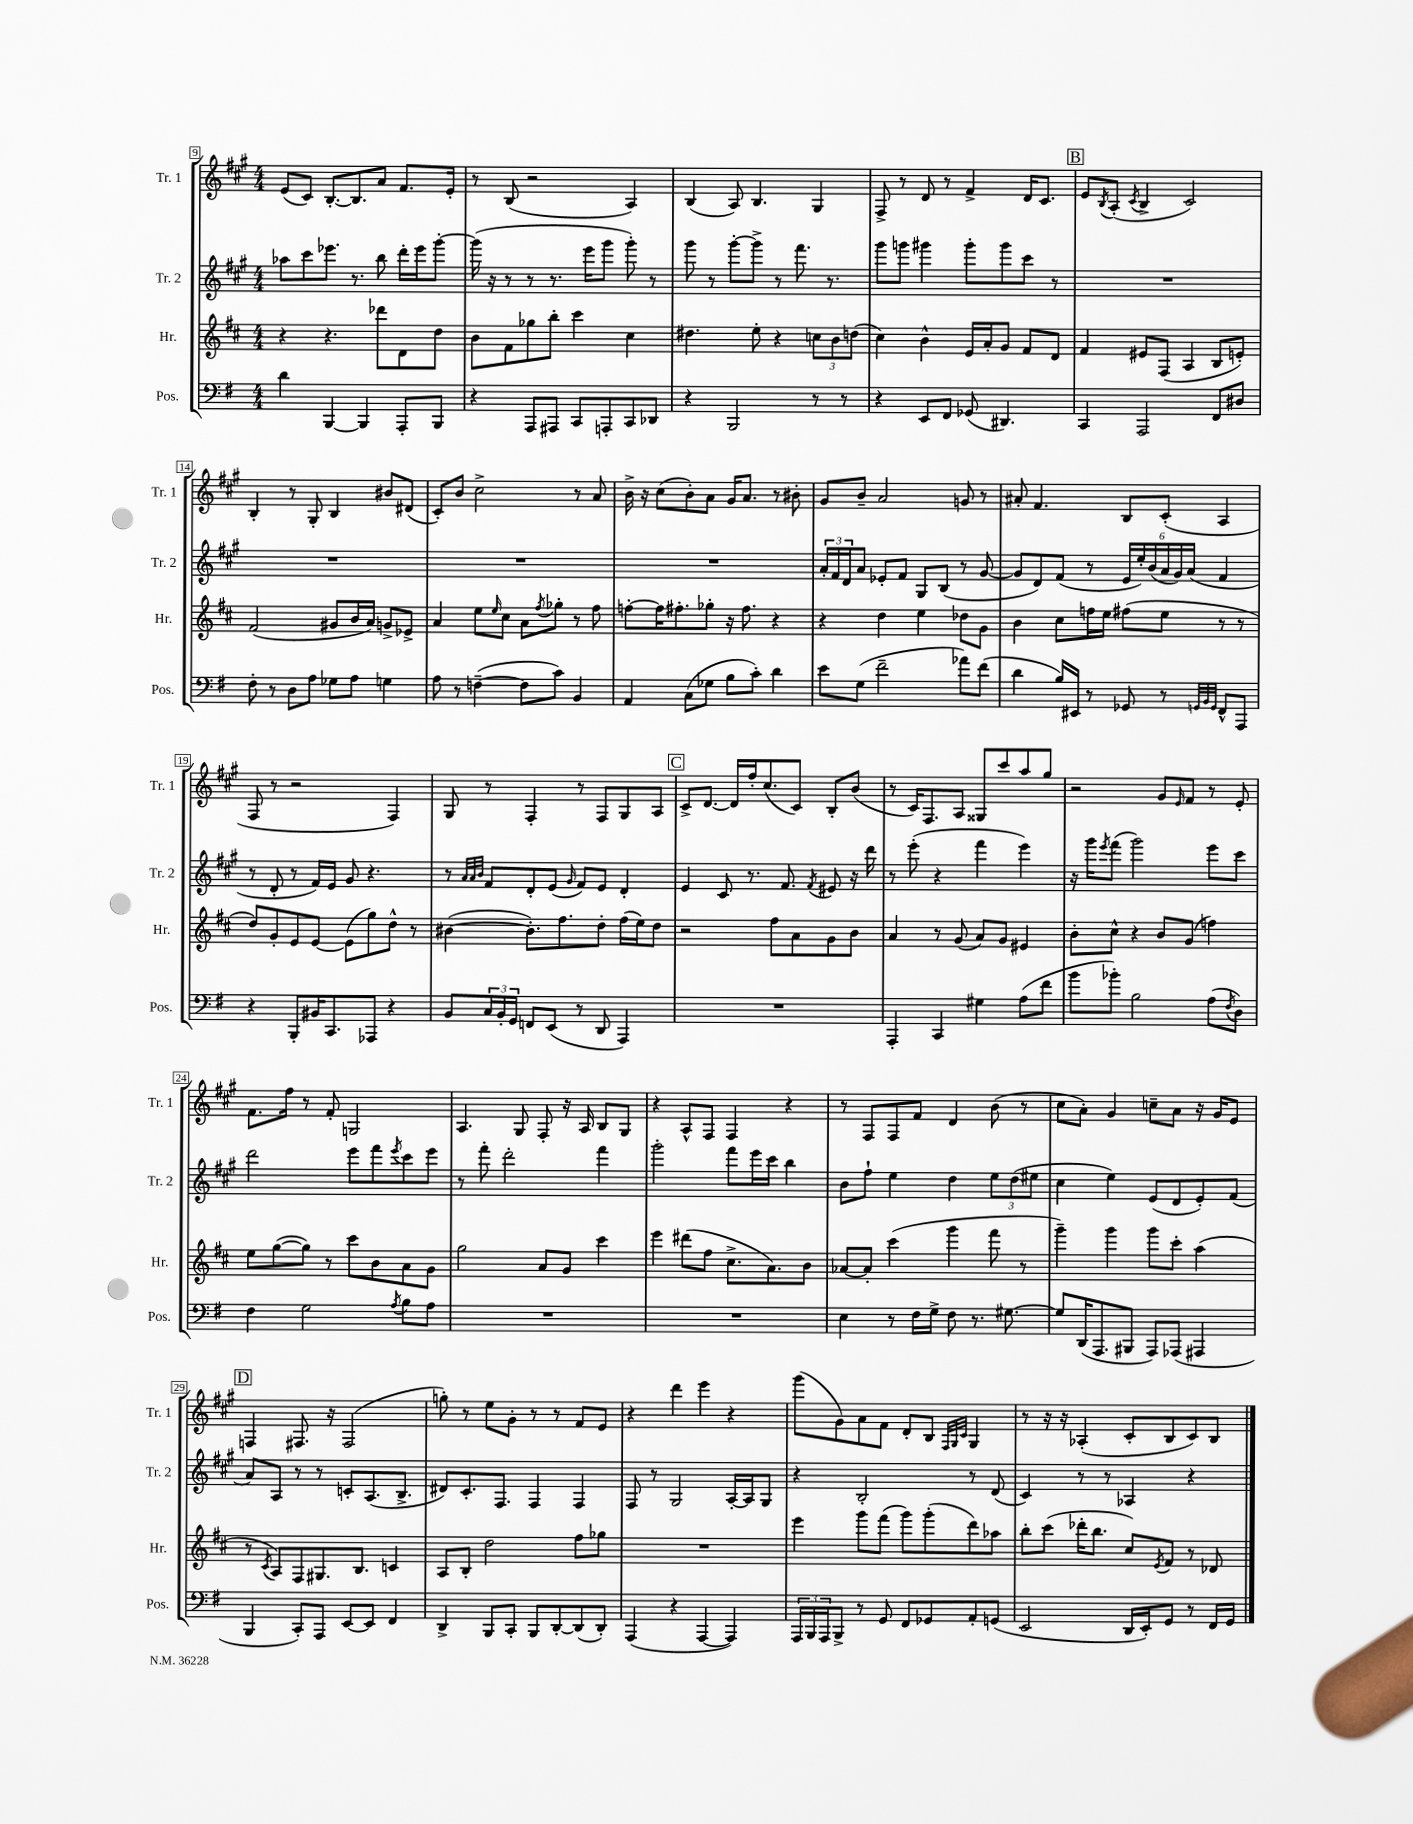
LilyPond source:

<<
\new StaffGroup <<
\new Staff = "s0" \with { instrumentName = "Tr. 1" shortInstrumentName = "Tr. 1" } {
    \clef treble \key a \major \numericTimeSignature \time 4/4
    e'8( cis'8) b8.~-. b8. a'8 fis'8. e'16-. |
    r8 b8( r2 a4) |
    b4( a8) b4. gis4 |
    fis8-> r8 d'8 r8 fis'4-> d'16 cis'8. |
    \mark \markup { \box "B" } e'8 \acciaccatura { b8 } a8-.( \acciaccatura { cis'8 } b4-> cis'2) |
    b4-. r8 gis8-. b4 bis'8 dis'8( |
    cis'8-.) b'8 cis''2-> r8 a'8 |
    b'16-> r16 cis''8( b'8-.) a'8 gis'16 a'8. r8 bis'8-. |
    gis'8 b'8-- a'2 g'8 r8 |
    ais'8-. fis'4. b8 cis'8-.( a4 |
    fis8 r8 r2 fis4) |
    gis8 r8 fis4-. r8 fis8 gis8 a8 |
    \mark \markup { \box "C" } cis'8-> d'8.~ d'16 fis''16-. cis''8.( cis'8) b8-. b'8( |
    r8 cis'16) fis8. a8 gisis8 cis'''8 a''8 gis''8 |
    r2 gis'8 \grace { e'16 } fis'8 r8 e'8-. |
    fis'8. fis''16 r8 fis'8-. g2 |
    a4. gis8 fis8-. r16 a16 b8 gis8 |
    r4 a8-^ fis8 fis4 r4 |
    r8 fis8 fis8 fis'8 d'4 b'8( r8 |
    cis''8 a'8-.) gis'4 c''8-- a'8 r16 gis'16 e'8 |
    \mark \markup { \box "D" } f4 fis8. r16 fis2( |
    g''8-.) r8 e''8 gis'8-. r8 r8 fis'8 e'8 |
    r4 d'''4 e'''4 r4 |
    gis'''8( gis'8) a'8 fis'8 d'8-. b8 \grace { fis32 gis32 cis'32 } gis4 |
    r8 r16 r16 aes4-.( cis'8-. b8 cis'8) b8 \bar "|." |
}
\new Staff = "s1" \with { instrumentName = "Tr. 2" shortInstrumentName = "Tr. 2" } {
    \clef treble \key a \major \numericTimeSignature \time 4/4
    aes''8 cis'''8 ees'''8. r8. b''8 d'''16-. ees'''16 gis'''8~-. |
    gis'''16( r16 r8 r8 r8. e'''16 gis'''8 gis'''8-.) r8 |
    gis'''8 r8 gis'''8~-. gis'''8-> r8 fis'''8. r8. |
    gis'''8 g'''8 gis'''4 gis'''8-. gis'''8 cis'''8 r8 |
    \mark \markup { \box "B" } R1 |
    R1 |
    R1 |
    R1 |
    \tuplet 3/2 { a'16-. fis'16 d'16 } a'8 ees'8-. fis'8 gis8 b8( r8 gis'8~ |
    gis'8 d'8) fis'8( r8 \tuplet 6/4 { e'16 e''16-.) b'16( a'16 gis'16) a'16( } fis'4 |
    r8 d'8-. r8 fis'16) e'16 gis'8 r4. |
    r8 \grace { a'32 a'32 b'32 } fis'8 d'8-. e'8( \grace { gis'16 } fis'8) e'8 d'4-. |
    \mark \markup { \box "C" } e'4 cis'8 r8. fis'8. \acciaccatura { fis'8 } eis'8 r16 d'''16 |
    r8 e'''8-.( r4 fis'''4 e'''4) |
    r16 gis'''16 \acciaccatura { e'''8 } fis'''8( gis'''2) e'''8 cis'''8 |
    d'''2 e'''8 fis'''8 \acciaccatura { e'''8 } cis'''8 e'''8 |
    r8 fis'''8-. d'''2-. fis'''4 |
    gis'''2-. fis'''8 e'''16 cis'''16 b''4 |
    b'8 fis''8-! e''4 d''4 \tuplet 3/2 { e''8 d''8( eis''8 } |
    cis''4 e''4) e'8( d'8 e'8-.) fis'8( |
    \mark \markup { \box "D" } a'8) a8 r8 r8 c'8-. a8.( b8.-> |
    dis'8) cis'8.-. fis8. fis4 fis4 |
    fis8 r8 gis2 a16~-. a16 gis8 |
    r4 b2-. r8 d'8( |
    cis'4) r8 r8 aes4 r4 \bar "|." |
}
\new Staff = "s2" \with { instrumentName = "Hr." shortInstrumentName = "Hr." } {
    \clef treble \key d \major \numericTimeSignature \time 4/4
    r4 r4. des'''8 d'8 d''8 |
    b'8 fis'8 ges''8 b''8-. cis'''4 cis''4 |
    dis''4. e''8-. r4 \tuplet 3/2 { c''8 b'8 d''8( } |
    cis''4) b'4-^ e'16 a'16-. g'8 fis'8 d'8 |
    \mark \markup { \box "B" } fis'4 eis'8 fis8( a4 b8 e'8-.) |
    fis'2( gis'8 b'16 a'16) g'8-> ees'8-> |
    a'4 e''8 \grace { e''16 } cis''8 a'8 \acciaccatura { fis''8 } ges''8-. r8 fis''8 |
    f''8~-. f''16 fis''8.-. ges''8-. r16 fis''8. r4 |
    r4 d''4 e''4 des''8 g'8 |
    b'4 cis''8 f''16 e''16 fis''8( e''8 r8 r8 |
    d''8) g'8-. e'8 e'8~ e'8( g''8) d''8-^ r8 |
    bis'4~( bis'8.-.) fis''8. d''8-. fis''16( e''16) d''8 |
    \mark \markup { \box "C" } r2 fis''8 a'8 g'8 b'8 |
    a'4 r8 g'8( a'8) g'8 eis'4 |
    b'8-. cis''8-^ r4 b'8 g'8( f''4) |
    e''8 g''8~( g''8) r8 cis'''8 b'8 a'8 g'8 |
    g''2 a'8 g'8 cis'''4 |
    e'''4 dis'''8( fis''8 cis''8.-> a'8.) b'8 |
    aes'8~ aes'8-. cis'''4( g'''4 fis'''8 r8 |
    g'''4--) g'''4 g'''8 cis'''8-. a''4( |
    \mark \markup { \box "D" } r8 \acciaccatura { cis'8 } a8) fis8 gis8. b8. c'4 |
    a8 b8-. d''2 fis''8 ges''8 |
    R1 |
    e'''4 g'''8 fis'''8( g'''8) g'''8-.( d'''8) aes''8 |
    b''8-. cis'''8( des'''16-. b''8. cis''8) \acciaccatura { e'8 } fis'8 r8 des'8 \bar "|." |
}
\new Staff = "s3" \with { instrumentName = "Pos." shortInstrumentName = "Pos." } {
    \clef bass \key g \major \numericTimeSignature \time 4/4
    d'4 b,,4~ b,,4 a,,8-. b,,8 |
    r4 a,,8 ais,,8 c,8 a,,8-. c,8 des,8 |
    r4 b,,2 r8 r8 |
    r4 e,8 fis,8 ges,8( dis,4.) |
    \mark \markup { \box "B" } c,4 a,,2 fis,8 dis8 |
    fis8-. r8 d8 a8 ges8 a8 g4 |
    a8 r8 f4~--( f8 c'8) b,4 |
    a,4 c8( ges8 b8 c'8-.) d'4 |
    e'8 g8( fis'2-- aes'8) fis'8( |
    d'4 b16) eis,16 r8 ges,8 r8 \grace { g,32 b,32 g,32 } fis,8-^ a,,8 |
    r4 b,,8-. bis,16 c,8. aes,,8 r4 |
    b,8 \tuplet 3/2 { c16 b,16-. g,16 } f,8 e,8( r8 d,8 a,,4) |
    \mark \markup { \box "C" } R1 |
    a,,4-. c,4 gis4 a8( fis'8 |
    b'8 bes'8-.) b2 a8( \acciaccatura { fis8 } d8) |
    fis4 g2 \acciaccatura { a8 } b8 a8 |
    R1 |
    R1 |
    e4 r8 fis16 g16-> fis8 r8. gis8.~ |
    gis8 d,16( a,,8. bis,,8 a,,8) aes,,8( ais,,4 |
    \mark \markup { \box "D" } b,,4 c,8-.) a,,8 e,8~ e,8 fis,4 |
    d,4-> b,,8 c,8-. b,,8 d,8~-. d,8( d,8-.) |
    a,,4( r4 a,,4~ a,,4) |
    \tuplet 3/2 { a,,16 b,,16 a,,16 } b,,8-> r8 g,8 fis,8 ges,8 a,8-. g,8( |
    e,2 d,16 e,16-.) g,8 r8 fis,16 g,16 \bar "|." |
}
>>
>>
\layout { \context { \Score currentBarNumber = #9 \override BarNumber.stencil = #(make-stencil-boxer 0.1 0.3 ly:text-interface::print) } }
